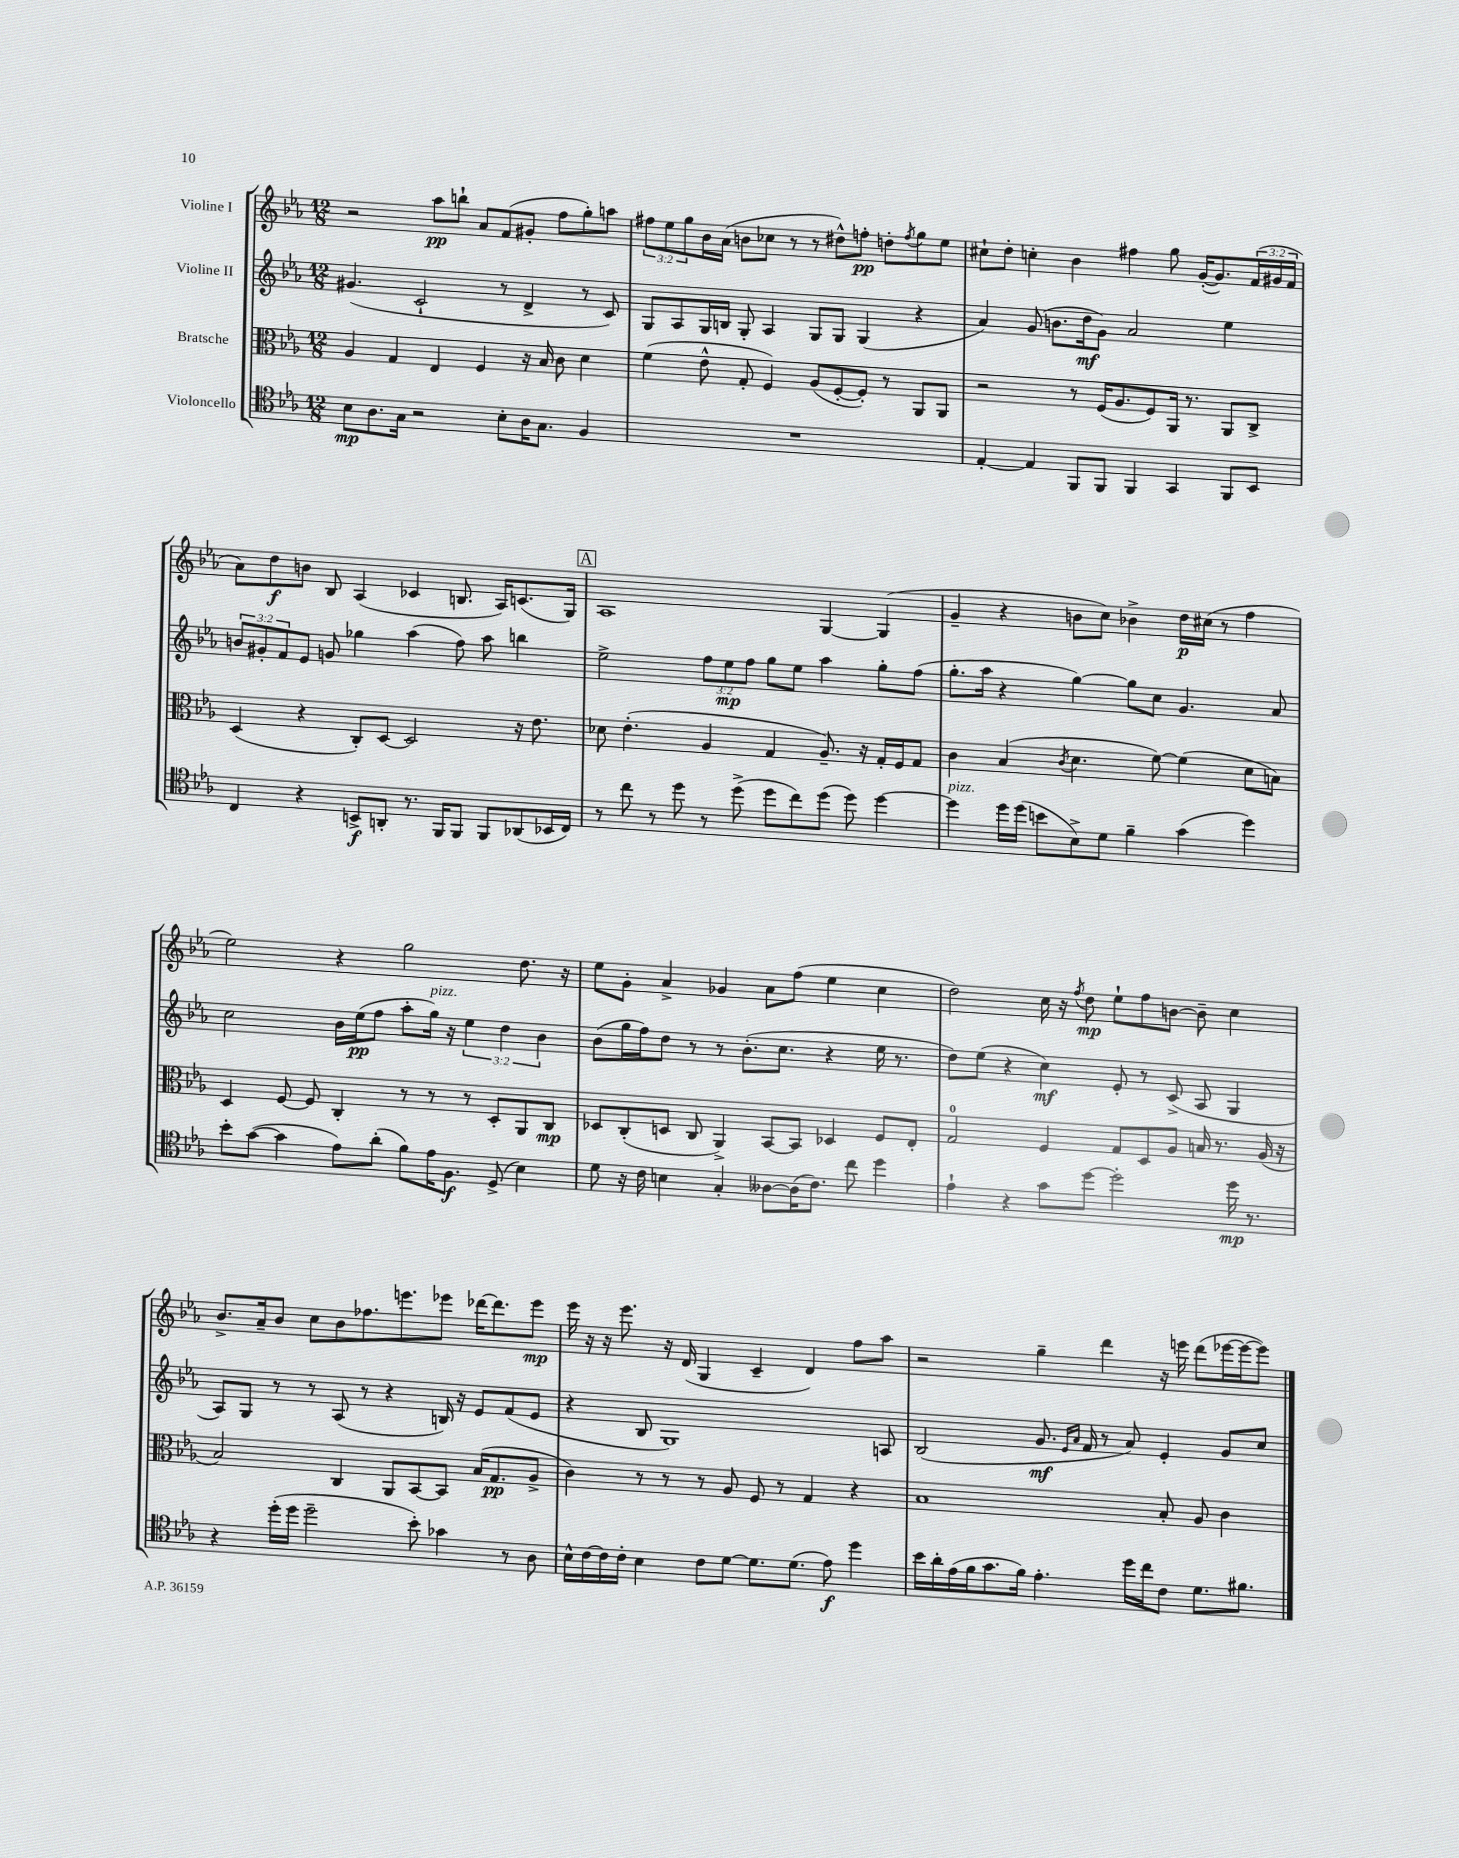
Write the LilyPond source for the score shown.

<<
\new StaffGroup <<
\new Staff = "s0" \with { instrumentName = "Violine I" } {
    \clef treble \key ees \major \numericTimeSignature \time 12/8 \override Staff.TupletNumber.text = #tuplet-number::calc-fraction-text
    r2 aes''8\pp b''8-! aes'8 f'8( gis'8-. f''8 g''8-.) a''8 |
    \tuplet 3/2 { fis''8 ees''8 g''8 } bes'16 aes'16( b'8 ces''8 r8 r8 dis''8-^) f''8-.\pp d''8-. \acciaccatura { f''8 } g''8 ees''8 |
    cis''8-! d''8-. c''4-. bes'4 fis''4 g''8 g'16~-.( g'8.) \tuplet 3/2 { f'16( gis'16 f'16 } |
    aes'8) d''8\f b'8 bes8 aes4( ces'4 b8. aes16) c'8.( g16) |
    \mark \markup { \box "A" } aes1 g4~ g4( |
    g'4-- r4 b'8 c''8) bes'4-> d''16\p cis''16( r8 f''4 |
    ees''2) r4 g''2 d''8. r16 |
    ees''8 g'8-. aes'4-> ges'4 aes'8 f''8( ees''4 c''4 |
    d''2) c''16 r16 \acciaccatura { f''8 } d''8\mp ees''8-! f''8 b'8~ b'8-- c''4 |
    bes'8.-> aes'16-- bes'8 c''8 bes'8 fes''8. e'''8. ees'''8 des'''16~ des'''8. ees'''8\mp |
    ees'''16 r16 r16 ees'''8. r16 d'16( g4 c'4-- d'4) f''8 aes''8 |
    r2 g''4-- d'''4 r16 e'''16 d'''8( ees'''16~ ees'''16~ ees'''8) \bar "|." |
}
\new Staff = "s1" \with { instrumentName = "Violine II" } {
    \clef treble \key ees \major \numericTimeSignature \time 12/8 \override Staff.TupletNumber.text = #tuplet-number::calc-fraction-text
    gis'4.( c'2-! r8 d'4-> r8 c'8) |
    g8 aes8 g16 b16 g8-. aes4 g8 g8 g4( r4 |
    aes'4) g'8( b'8. d''16\mf g'8) aes'2 ees''4 |
    \tuplet 3/2 { b'8 gis'8-. f'8 } ees'8 g'8 ges''4 aes''4( f''8) aes''8 b''4 |
    \mark \markup { \box "A" } ees''2-> \tuplet 3/2 { f''8 ees''8\mp f''8 } g''8 ees''8 aes''4 g''8-. f''8( |
    g''8.-. aes''16 r4 g''4~) g''8 c''8 g'4. aes'8 |
    c''2 bes'16 ees''16\pp( f''8 aes''8-. g''16^\markup { \italic "pizz." }) r16 \tuplet 3/2 { ees''4 d''4 bes'4 } |
    bes'8( g''16 f''16) d''8 r8 r8 bes'8.-.( c''8. r4 ees''16 r8. |
    d''8) ees''8( r4 c''4\mf) ees'8-. r8 c'8->( aes8 g4 |
    aes8) g8 r8 r8 aes8( r8 r4 b16) r16 ees'8 f'8( ees'8 |
    r4 bes8 g1) a8 |
    bes2( g'8.\mf \grace { ees'16 aes'16 } f'16 r8 aes'8) ees'4-. g'8 c''8 \bar "|." |
}
\new Staff = "s2" \with { instrumentName = "Bratsche" } {
    \clef alto \key ees \major \numericTimeSignature \time 12/8
    aes4 g4 ees4 f4 r16 bes16 c'8 d'4 |
    f'4( ees'8-^ g8-. f4) aes8( f8~-. f8-.) r8 aes,8 aes,8 |
    r2 r8 f16( aes8. f8) aes,16 r8. aes,8 c8-> |
    d4( r4 c8-.) d8~ d2 r16 ees'8. |
    \mark \markup { \box "A" } des'8 ees'4.-.( aes4 g4 aes8.--) r16 g16-. f16 g8 |
    c'4 bes4( \acciaccatura { c'8 } d'4. f'8~) f'4( d'8 b8) |
    d4 f8~ f8 c4-. r8 r8 r8 d8-. aes,8 c8\mp |
    des8 c8-.( d8 c8 aes,4->) bes,8~ bes,8 des4 f8 ees8-. |
    g2-0 f4 g8 d8 aes8 b16 r8. aes16( r16 |
    bes2) c4 aes,8 bes,8~ bes,8 bes16( g8.\pp aes8-> |
    c'4) r8 r8 r8 aes8 f8 r8 g4 r4 |
    bes1 bes8-. aes8 c'4 \bar "|." |
}
\new Staff = "s3" \with { instrumentName = "Violoncello" } {
    \clef tenor \key ees \major \numericTimeSignature \time 12/8
    bes8\mp aes8. g16 r2 bes8-. aes16 g8. f4 |
    R1. |
    ees4~-. ees4 f,8 f,8 f,4 g,4 f,8 bes,8 |
    c4 r4 b,8->\f a,8-. r8. f,16 f,8 f,8 aes,8( bes,16 c16) |
    \mark \markup { \box "A" } r8 c''8 r8 d''8 r8 d''8->( d''8 c''8) d''8( d''8) d''4~ |
    d''4^\markup { \italic "pizz." } d''16 d''16( b'8 bes8->) d'8 f'4-- g'4( d''4) |
    bes'8-. g'8~( g'4 ees'8) aes'8-.( f'8) ees'16 f8.\f d8->( bes4) |
    d'8 r16 c'16 b4 g4-. aeses8~ aeses16( c'8.) c''8 d''4 |
    ees'4-! r4 g'8 d''8~ d''2-. d''16\mp r8. |
    r4 d''16-.( d''16 d''2-- bes'8-.) ges'4 r8 aes8 |
    bes16-^ c'16~ c'16 c'16-. bes4 c'8 d'8~ d'8. d'8.( ees'8\f) d''4 |
    bes'16 aes'16-. ees'16( f'16 g'8. f'16) ees'4.-. d''16 c''16 c'8 d'8. fis'8. \bar "|." |
}
>>
>>
\layout { \context { \Score \remove "Bar_number_engraver" } }
